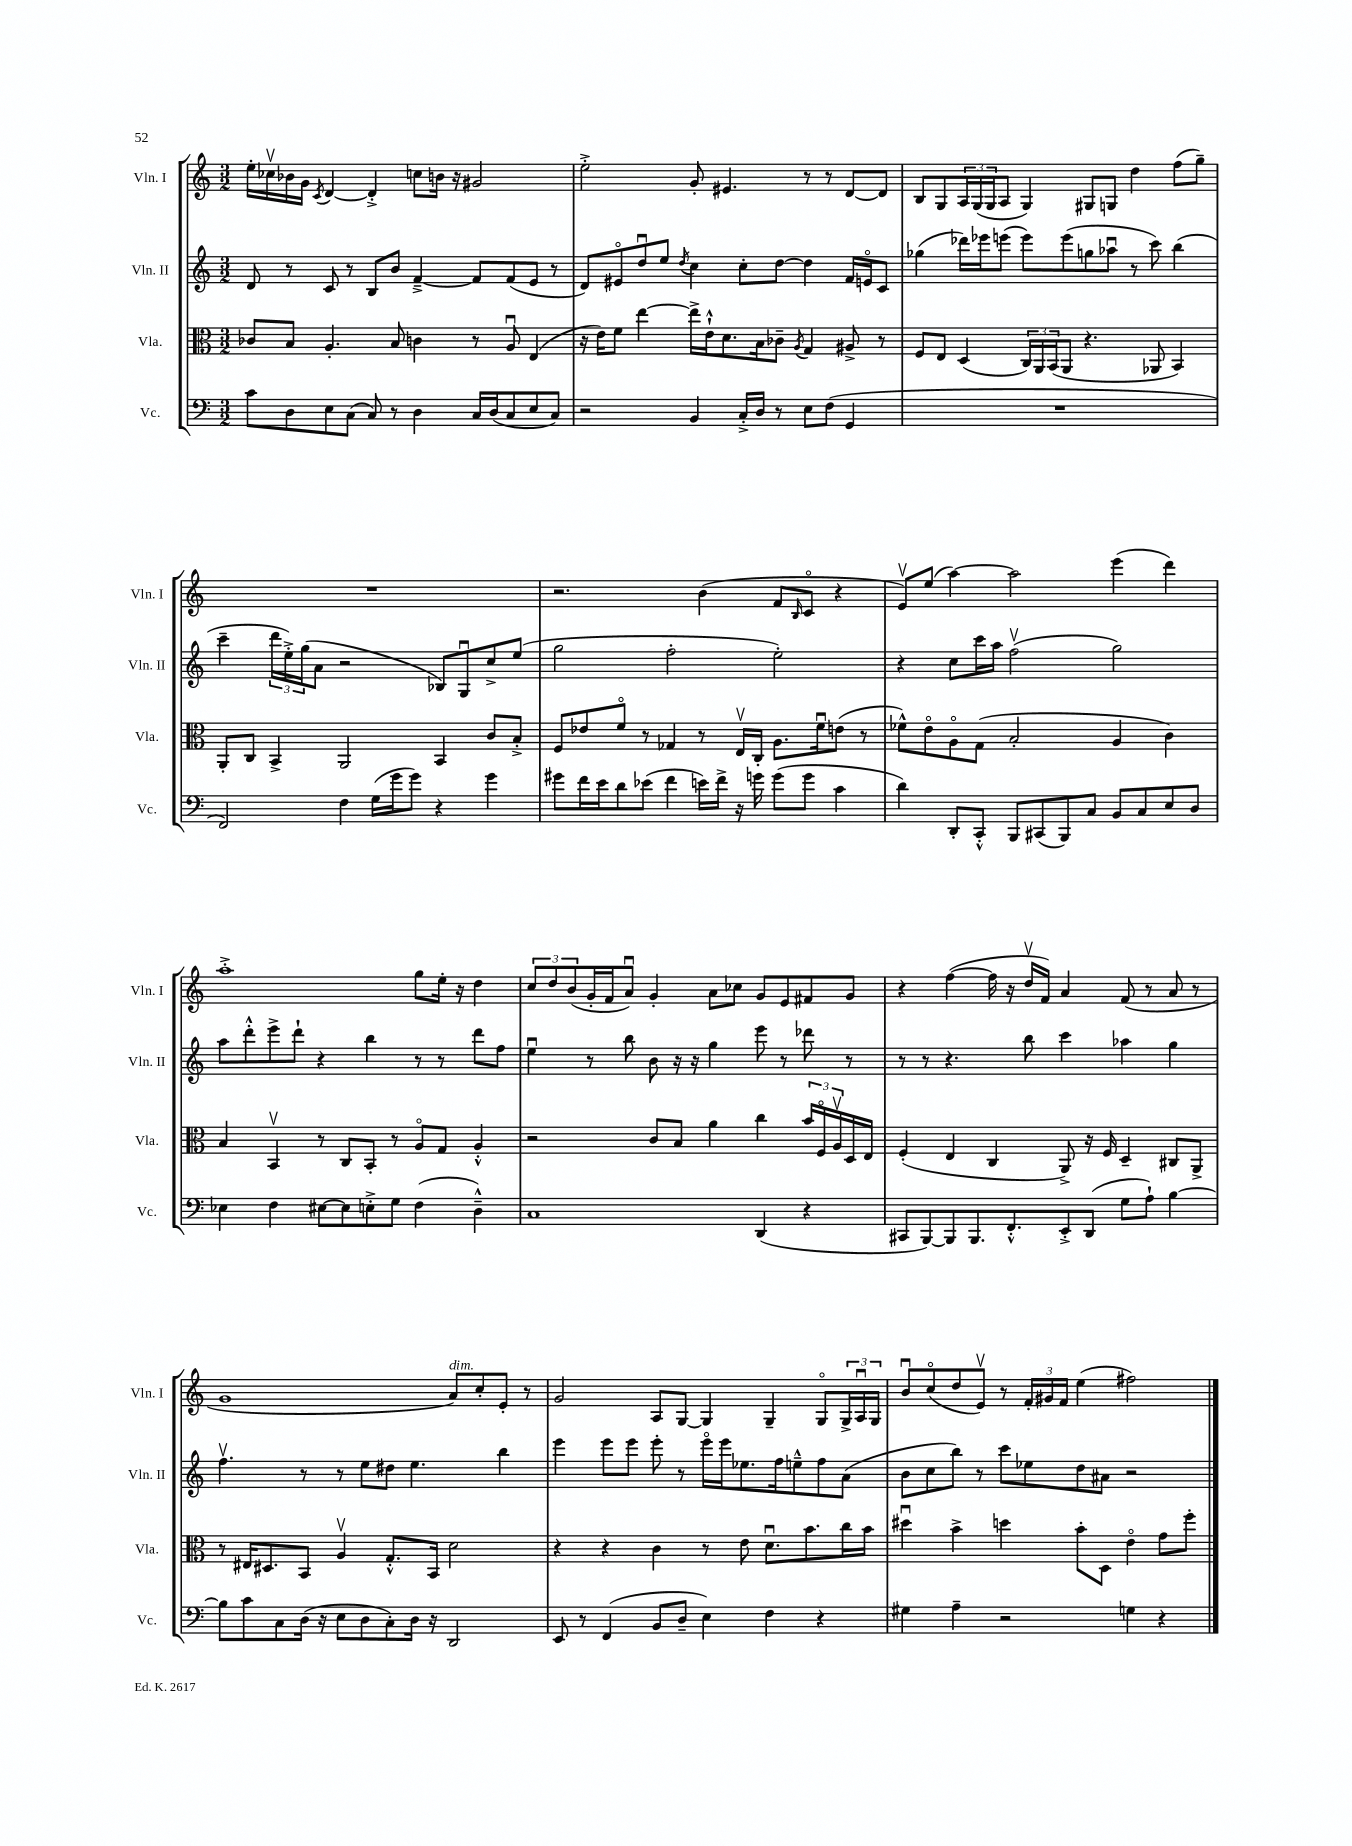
<<
\new StaffGroup <<
\new Staff = "s0" \with { instrumentName = "Vln. I" shortInstrumentName = "Vln. I" } {
    \clef treble \key c \major \numericTimeSignature \time 3/2
    e''16-. ces''16\upbow bes'16 g'16 \acciaccatura { c'8 } d'4~ d'4-.-> c''8 b'16 r16 gis'2 |
    e''2-.-> g'8-. eis'4. r8 r8 d'8~ d'8 |
    b8 g8 \tuplet 3/2 { a16 g16( g16 } a8 g4) gis8 g8 d''4 f''8( g''8--) |
    R1. |
    r2. b'4( f'8 \grace { b16 } c'8\flageolet r4 |
    e'8\upbow) e''8( a''4~) a''2 e'''4( d'''4) |
    a''1-.-> g''8 e''16-. r16 d''4 |
    \tuplet 3/2 { c''8 d''8 b'8( } g'16-. f'16 a'8\downbow) g'4-. a'8 ces''8 g'8 e'8 fis'8 g'8 |
    r4 f''4~( f''16 r16 d''16\upbow f'16) a'4 f'8( r8 a'8 r8 |
    g'1 a'8^\markup { \italic "dim." }) c''8-. e'8-. r8 |
    g'2 a8 g8~ g4 g4-- g8\flageolet \tuplet 3/2 { g16-> a16\downbow g16 } |
    b'8\downbow c''8\flageolet( d''8 e'8\upbow) r8 \tuplet 3/2 { f'16-. gis'16 f'16 } e''4( fis''2) \bar "|." |
}
\new Staff = "s1" \with { instrumentName = "Vln. II" shortInstrumentName = "Vln. II" } {
    \clef treble \key c \major \numericTimeSignature \time 3/2
    d'8 r8 c'8 r8 b8 b'8 f'4~---> f'8 f'8( e'8 r8 |
    d'8) eis'8\flageolet d''8\downbow e''8 \acciaccatura { d''8 } c''4 c''8-. d''8~ d''4 f'16 e'16\flageolet c'8 |
    ges''4( des'''16) ees'''16 e'''8( e'''8) e'''8( g''8 aes''8\downbow r8 c'''8) b''4( |
    c'''4-- \tuplet 3/2 { d'''16 e''16-.->) g''16( } a'8 r2 bes8) g8\downbow c''8-> e''8( |
    g''2 f''2-. e''2-.) |
    r4 c''8 c'''16 a''16 f''2\upbow( g''2) |
    a''8 d'''8-.-^ e'''8-> d'''8-! r4 b''4 r8 r8 d'''8 f''8 |
    e''4\downbow r8 b''8 b'8 r16 r16 g''4 e'''8 r8 des'''8 r8 |
    r8 r8 r4. b''8 c'''4 aes''4 g''4 |
    f''4.\upbow r8 r8 e''8 dis''8 e''4. b''4 |
    e'''4 e'''8 e'''8 e'''8-. r8 e'''16\flageolet e'''16 ees''8. f''16 e''8---^ f''8 a'8( |
    b'8 c''8 b''8) r8 c'''8 ees''8 d''8 ais'8 r2 \bar "|." |
}
\new Staff = "s2" \with { instrumentName = "Vla." shortInstrumentName = "Vla." } {
    \clef alto \key c \major \numericTimeSignature \time 3/2
    ces'8 b8 a4.-. b8 c'4 r8 a8\downbow e4( |
    r16 e'16) f'8 e''4~ e''16-> e'16-!-^ d'8. b16 ces'8-- \acciaccatura { a8 } g4 ais8-> r8 |
    f8 e8 d4( \tuplet 3/2 { c16) a,16 b,16( } a,8 r4. aes,8 b,4) |
    a,8-. c8 b,4-> a,2 b,4 c'8 b8-.-> |
    f8 ees'8 f'8\flageolet r8 ges4 r8 e16\upbow c16-. a8. f'16\downbow e'8( r8 |
    fes'8-^) e'8\flageolet a8\flageolet g8( b2-. a4 c'4) |
    b4 b,4\upbow r8 c8 b,8-. r8 a8\flageolet g8 a4-.-^ |
    r2 c'8 b8 a'4 c''4 \tuplet 3/2 { b'16 f16\flageolet a16\upbow } d16 e16 |
    f4-.( e4 c4 a,8->) r16 f16 d4-- cis8 a,8-> |
    r8 eis16 dis8. b,8 a4\upbow g8.-.-^ b,16 d'2 |
    r4 r4 c'4 r8 e'8 d'8.\downbow b'8. c''16 b'16 |
    dis''4\downbow b'4-> d''4 b'8-. d8 e'4\flageolet g'8 f''8-. \bar "|." |
}
\new Staff = "s3" \with { instrumentName = "Vc." shortInstrumentName = "Vc." } {
    \clef bass \key c \major \numericTimeSignature \time 3/2
    c'8 d8 e8 c8( c8) r8 d4 c16 d16( c8 e8 c8) |
    r2 b,4 c16-.-> d16 r8 e8 f8( g,4 |
    R1. |
    f,2) f4 g16( g'16 g'8) r4 g'4 |
    gis'8 f'16 e'16 d'8 ees'8( f'4 e'16) f'16-> r16 g'16 g'8( g'8 c'4 |
    d'4) d,8-. c,8-.-^ b,,8 cis,8( b,,8) c8 b,8 c8 e8 d8 |
    ees4 f4 eis8~ eis8 e8-.-> g8 f4( d4---^) |
    c1 d,4( r4 |
    cis,8 b,,8~) b,,8 b,,8. f,8.-.-^ e,8-.-> d,8( g8 a8-!) b4~ |
    b8 c'8 c8 d16( r16 e8 d8 c8-.) d16 r16 d,2 |
    e,8 r8 f,4( b,8 d8-- e4) f4 r4 |
    gis4 a4-- r2 g4 r4 \bar "|." |
}
>>
>>
\layout { \context { \Score \remove "Bar_number_engraver" } }
